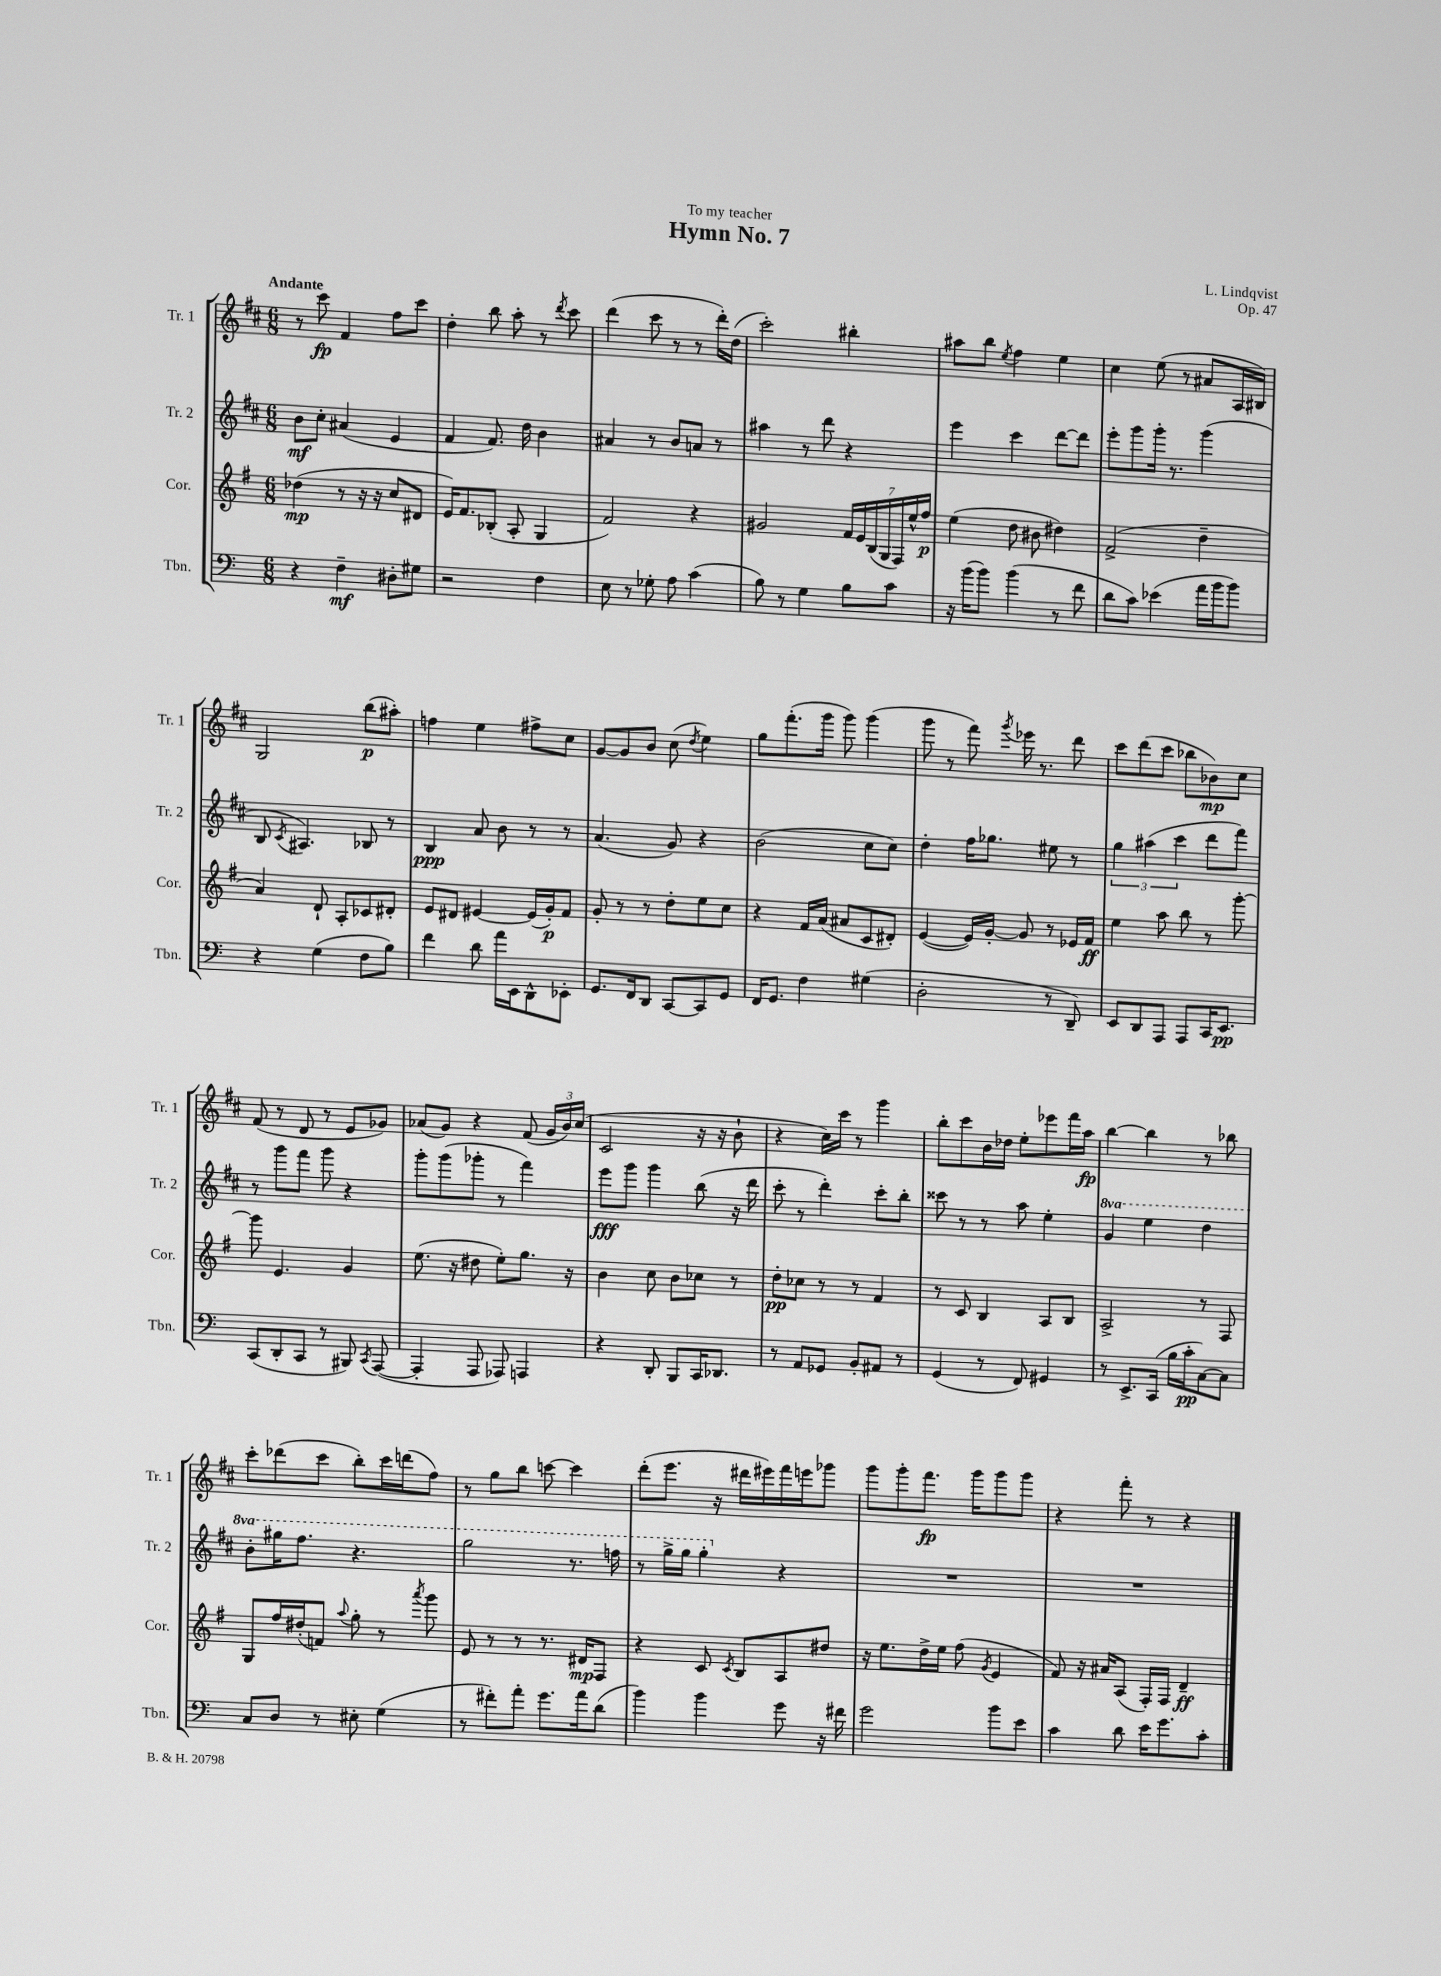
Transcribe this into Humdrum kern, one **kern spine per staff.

**kern	**kern	**kern	**kern
*staff4	*staff3	*staff2	*staff1
*clefF4	*clefG2	*clefG2	*clefG2
*k[]	*k[f#]	*k[f#c#]	*k[f#c#]
*M6/8	*M6/8	*M6/8	*M6/8
4r	(4dd-	8b	8r
.	.	8cc#'	8ccc#
4F~	8r	(4a#	4f#
.	16r	.	.
.	16r	.	.
8D#'	8cc	4e	8ff#
8G#	8d#	.	8ccc#
=	=	=	=
2r	16e)	4f#	4dd'
.	8.f#	.	.
.	(8B-'	8.f#)	8bb
.	8A'	.	8aa'
.	.	16dd	.
4F	4G	4b	8r
.	.	.	8qddd
.	.	.	8ccc#
=	=	=	=
8E	2f#)	4a#	(4ddd
8r	.	.	.
8G-'	.	8r	8ccc#
8A	.	8b	8r
(4c	4r	8a	8r
.	.	8r	16ddd')
.	.	.	(16dd
=	=	=	=
8B)	2g#	4aa#	2ccc#')
8r	.	.	.
4G	.	8r	.
.	.	8ddd	.
8B	28f#	4r	4bb#'
.	28e	.	.
.	(28B	.	.
.	28G	.	.
8c	.	.	.
.	28F#)	.	.
.	28ee^^	.	.
.	28ff#	.	.
=	=	=	=
16r	(4ee	4eee	8aa#
(16b	.	.	.
8b)	.	.	8bb
.	.	.	8qee
(4b	8dd	4ccc#	4ff#
.	8b#	.	.
8r	4dd#)	[8ddd	4ee
8f	.	8ddd]	.
=	=	=	=
8d	(2f#^	8eee'	4cc#
8c)	.	8ggg	.
(4e-	.	16ggg'	(8ee
.	.	8.r	.
.	.	.	8r
16a	4dd~	(4ggg	8a#
16b	.	.	.
8b)	.	.	16A
.	.	.	16B#)
=	=	=	=
4r	4a)	8B	2G
.	.	8qc#	.
.	.	4.A#)	.
(4G	8d`	.	.
.	8A'	.	.
8F	8c-	8B-	(8bb
8B)	8d#'	8r	8aa#')
=	=	=	=
4f	8e	4B	4ff
.	8d#	.	.
8d	[4e#	8a	4ee
16a	.	8b	.
16EE	.	.	.
8DD^^	(16e#]	8r	8ff#^
.	16g')	.	.
8EE-'	8f#	8r	8cc#
=	=	=	=
8.GG	8g'	(4.a	[8g
.	8r	.	8g]
16FF	.	.	.
8DD	8r	.	8b
[8CC	8dd'	8g)	(8cc#
.	.	.	8qdd
8CC]	8ee	4r	4ee)
8GG	8cc	.	.
=	=	=	=
16FF	4r	(2b	8gg
8.GG	.	.	.
.	.	.	(8.fff#'
4F	16f#	.	.
.	(16a	.	16ggg
.	8a#	.	8ggg)
(4G#	8c	8cc#	(4ggg
.	8d#')	8cc#)	.
=	=	=	=
2D'	([4e	4dd'	8ggg
.	.	.	8r
.	16e])	16ff#	8fff#)
.	[16g'	8.gg-	.
.	.	.	8qggg
.	8g]	.	16eee-
.	.	.	8.r
8r	8r	8ee#	.
8DD~)	16e-	8r	8ddd
.	16f#	.	.
=	=	=	=
8EE	4ee	6gg	8ccc#
8DD	.	.	(8ddd
.	.	(6aa#	.
8AAA	8aa	.	8ccc#
.	.	6ccc#	.
8AAA	8bb	.	8bb-
16CC	8r	8ddd	8b-)
8.EE	.	.	.
.	[8ggg'	8fff#)	8cc#
=	=	=	=
(8CC	8ggg]	8r	(8f#
8DD'	4.e	8ggg	8r
8CC	.	8fff#	8d
8r	.	8ggg	8r
8BBB#)	4g	4r	8e
8qCC	.	.	.
([8AAA	.	.	8g-)
=	=	=	=
4AAA']	(8.ee	8ggg'	(8a-
.	.	(8ggg	8g)
.	16r	.	.
8AAA	8dd#	8ggg-'	4r
8AAA-)	8ee')	8r	.
4AAA	8.gg	4fff#)	(8f#
.	.	.	24g
.	.	.	24b)
.	16r	.	.
.	.	.	(24cc#
=	=	=	=
4r	4b	8eee	2c#
.	.	8ggg	.
8DD'	8cc	4ggg	.
8BBB	8b	.	.
16CC	8cc-	(8bb	16r
8.DD-	.	.	16r
.	8r	16r	8b`
.	.	16ddd	.
=	=	=	=
8r	8dd'	8ccc#'	4r
8AA	8cc-	8r	.
8GG-	8r	4ddd')	16cc#)
.	.	.	16ccc#
8BB'	8r	.	8r
8AA#	4f#	8ccc#'	4ggg
8r	.	8bb'	.
=	=	=	=
(4GG	8r	8ccc##	8bb'
.	8c	8r	8ccc#
8r	4B	8r	16b
.	.	.	16dd-
8FF)	.	8aa	8ee'
4GG#	8A	4ee'	8eee-
.	8B	.	16fff#
.	.	.	16aa
=	=	=	=
8r	2A^	4gg	[4bb
8.EE^	.	.	.
.	.	4eee	4bb]
(16CC	.	.	.
16B	.	.	.
16c'	.	.	.
[8C)	8r	4ddd	8r
8C]	8F#	.	8bb-
=	=	=	=
8C	8G	8bb'	8ccc#'
8D	16ff#	16ggg#	(8ddd-
.	(16dd#'	8.fff#	.
8r	8f)	.	8ccc#
.	8qqaa	.	.
8E#'	8gg'	4.r	8bb')
(4G	8r	.	16ccc#
.	.	.	(16ddd
.	8qaaa	.	.
.	8ggg	.	8ff#)
=	=	=	=
8r	8e	2ggg	8r
8f#')	8r	.	8gg
8a'	8r	.	8bb
8.g	8.r	.	[8ccc
.	.	8.r	4ccc]
16a	16d#	.	.
(8d	8F#	.	.
.	.	16fff	.
=	=	=	=
4b)	4r	8r	(8ddd'
.	.	16ggg^	8.eee
.	.	16ggg	.
4b	8c	4ggg'	.
.	.	.	16r
.	8qc	.	.
.	8B	.	16ddd#
.	.	.	16eee#)
8g	8A	4r	16fff#
.	.	.	16eee
16r	8dd#	.	8ggg-
16f#	.	.	.
=	=	=	=
2g	16r	2.r	8ggg
.	8.ee	.	.
.	.	.	8ggg'
.	16dd^	.	8.fff#
.	16ee	.	.
.	(8ff#	.	.
.	.	.	16ggg
.	8qg	.	.
8b	4e	.	8ggg
8e	.	.	8ggg
=	=	=	=
4c	8f#)	2.r	4r
.	16r	.	.
.	16a#	.	.
8d	(8A	.	8fff#'
16e	16F#')	.	8r
8.g	16F#	.	.
.	4d~	.	4r
8c'	.	.	.
==	==	==	==
*-	*-	*-	*-
